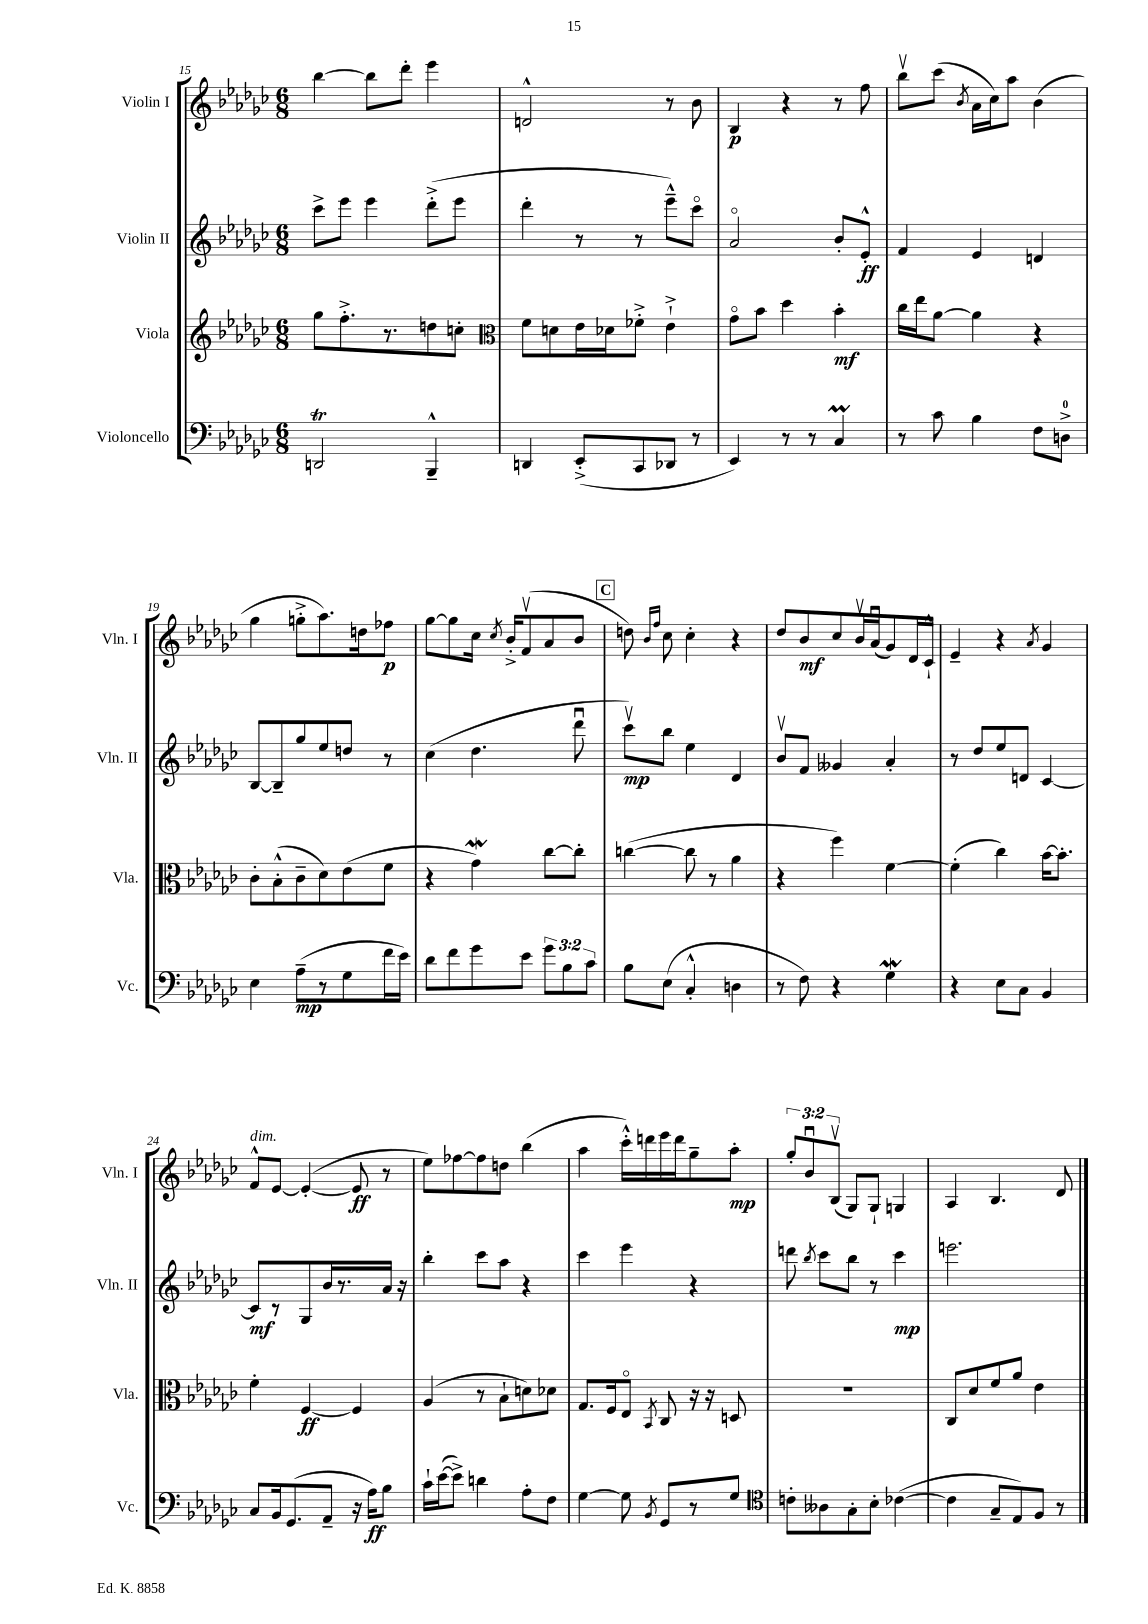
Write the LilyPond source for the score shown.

<<
\new StaffGroup <<
\new Staff = "s0" \with { instrumentName = "Violin I" shortInstrumentName = "Vln. I" } {
    \clef treble \key ges \major \numericTimeSignature \time 6/8 \override Staff.TupletNumber.text = #tuplet-number::calc-fraction-text
    \autoBeamOff bes''4~ bes''8[ des'''8]-. ees'''4 |
    d'2-^ r8 bes'8 |
    bes4\p r4 r8 f''8 |
    bes''8[\upbow ces'''8]( \acciaccatura { bes'8 } aes'16[ ces''16) aes''8] bes'4( |
    ges''4 g''8[-.-> aes''8.) d''16 fes''8]\p |
    ges''8[~ ges''8 ces''16] \acciaccatura { ces''8 } bes'16[-.-> f'8\upbow( aes'8 bes'8] |
    \mark \markup { \box "C" } d''8) \grace { bes'16[ f''16] } ces''8 ces''4-. r4 |
    des''8[ bes'8\mf ces''8 bes'16\upbow aes'16\downbow( ges'8) des'16 ces'16]-!-^ |
    ees'4-- r4 \acciaccatura { aes'8 } ges'4 |
    f'8[-^^\markup { \italic "dim." } ees'8]~ ees'4~-.( ees'8\ff r8 |
    ees''8[) fes''8~ fes''8 d''8] bes''4( |
    aes''4 ces'''16[-.-^) d'''16 ees'''16 d'''16 ges''8-- aes''8]-.\mp |
    \tuplet 3/2 { ges''8[-. bes'8\downbow bes8]\upbow( } ges8[) ges8]-! g4 |
    aes4 bes4. des'8 \bar "|." |
}
\new Staff = "s1" \with { instrumentName = "Violin II" shortInstrumentName = "Vln. II" } {
    \clef treble \key ges \major \numericTimeSignature \time 6/8
    \autoBeamOff ces'''8[-> ees'''8] ees'''4 des'''8[-.->( ees'''8] |
    des'''4-. r8 r8 ees'''8[---^) ces'''8]\flageolet |
    aes'2\flageolet bes'8[-. ees'8]-.-^\ff |
    f'4 ees'4 d'4 |
    bes8[~ bes8-- ges''8 ees''8 d''8] r8 |
    ces''4( des''4. des'''8\downbow |
    \mark \markup { \box "C" } ces'''8[\upbow\mp) bes''8] ees''4 des'4 |
    bes'8[\upbow f'8] geses'4 aes'4-. |
    r8 des''8[ ees''8 d'8] ces'4~ |
    ces'8[\mf r8 ges8 bes'16 r8. aes'16] r16 |
    bes''4-. ces'''8[ aes''8] r4 |
    ces'''4 ees'''4 r4 |
    d'''8 \acciaccatura { bes''8 } ces'''8[ bes''8] r8 ces'''4\mp |
    e'''2. \bar "|." |
}
\new Staff = "s2" \with { instrumentName = "Viola" shortInstrumentName = "Vla." } {
    \clef treble \key ges \major \numericTimeSignature \time 6/8
    \autoBeamOff ges''8[ f''8.-.-> r8. d''8 c''8]-. |
    \clef alto f'8[ d'8 ees'16 des'16 fes'8]-.-> ees'4-!-> |
    ges'8[\flageolet bes'8] des''4 bes'4-.\mf |
    ces''16[ ees''16 aes'8]~ aes'4 r4 |
    ces'8[-. bes8-.-^( ces'8-- des'8) ees'8( f'8] |
    r4 ges'4\mordent) ces''8[~ ces''8]-. |
    \mark \markup { \box "C" } c''4~( c''8 r8 aes'4 |
    r4 f''4) f'4~ |
    f'4-.( ces''4) bes'16[~ bes'8.]-. |
    f'4-. f4~\ff f4 |
    aes4( r8 bes8[-! d'8) des'8] |
    ges8.[ f16 ees8]\flageolet \acciaccatura { bes,8 } ces8 r16 r16 d8 |
    R2. |
    ces8[ des'8 f'8 aes'8] ees'4 \bar "|." |
}
\new Staff = "s3" \with { instrumentName = "Violoncello" shortInstrumentName = "Vc." } {
    \clef bass \key ges \major \numericTimeSignature \time 6/8 \override Staff.TupletNumber.text = #tuplet-number::calc-fraction-text
    \autoBeamOff d,2\trill bes,,4---^ |
    d,4 ees,8[-.->( ces,8 des,8] r8 |
    ees,4) r8 r8 ces4\prall |
    r8 ces'8 bes4 f8[ d8]-0-> |
    ees4 aes8[--\mp( r8 ges8 f'16 ees'16]) |
    des'8[ f'8 ges'8 ees'8] \tuplet 3/2 { ges'8[ bes8 ces'8] } |
    \mark \markup { \box "C" } bes8[ ees8]( ces4-.-^ d4 |
    r8 f8) r4 ges4\mordent |
    r4 ees8[ ces8] bes,4 |
    ces8[ bes,16 ges,8.( aes,8]-- r16 aes16[\ff) bes8] |
    ces'16[-! ees'16~( ees'8]->) d'4 aes8[-. f8] |
    ges4~ ges8 \acciaccatura { bes,8 } ges,8[ r8 ges8] |
    \clef tenor c'8[-. aeses8 ges8-. bes8]-. ces'4~( |
    ces'4 ges8[-- ees8) f8] r8 \bar "|." |
}
>>
>>
\layout { \context { \Score currentBarNumber = #15 } }
